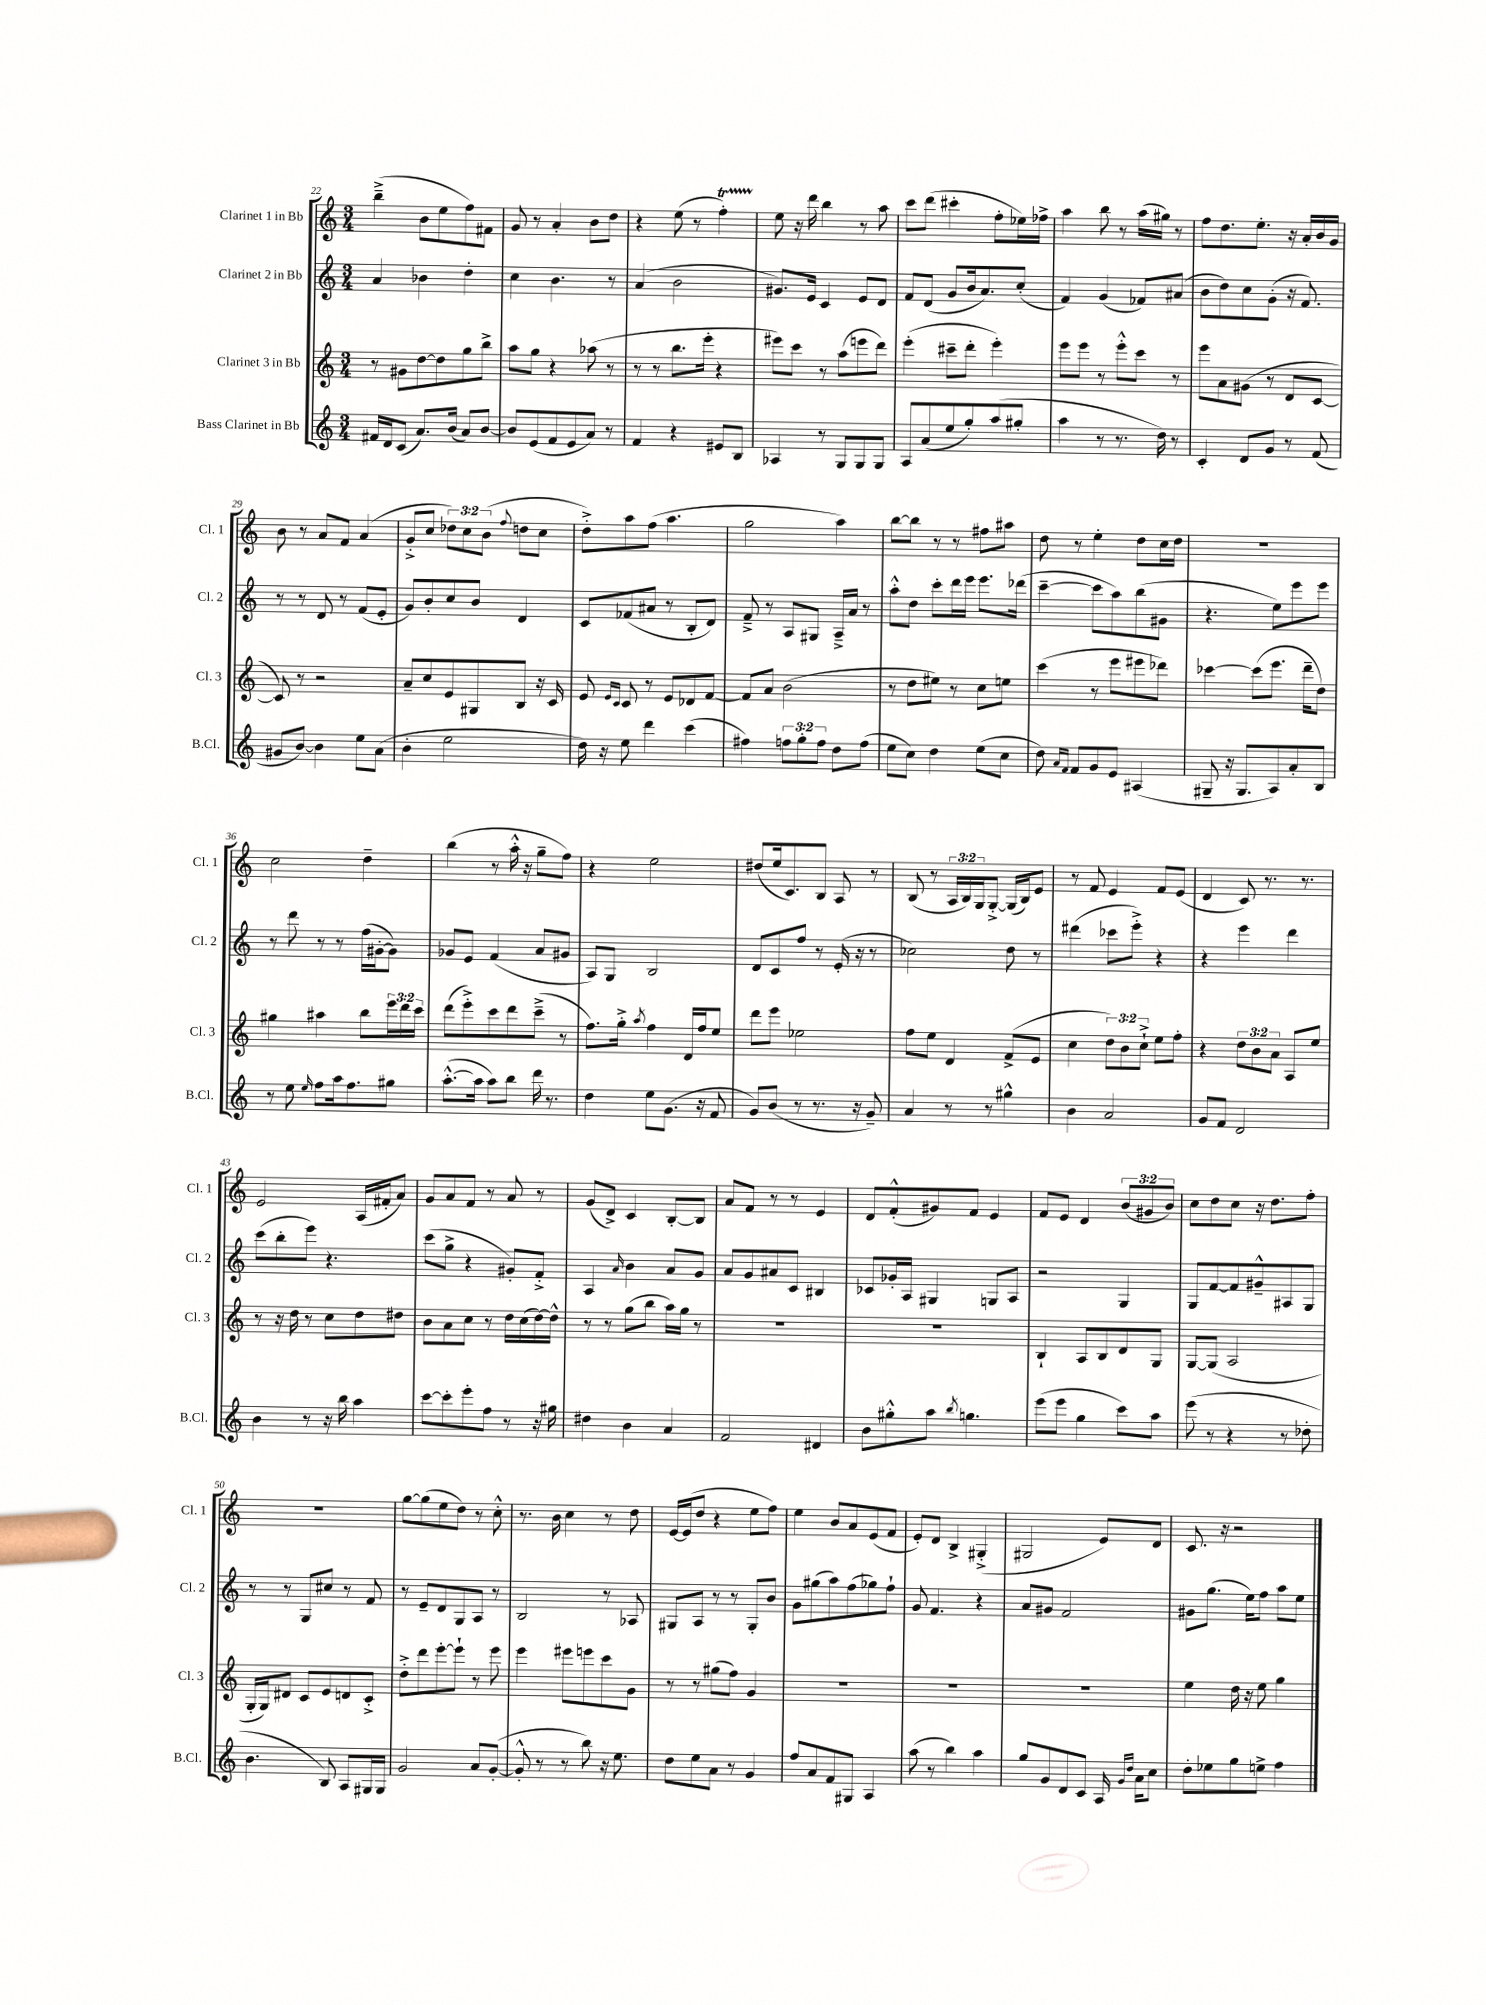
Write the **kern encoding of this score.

**kern	**kern	**kern	**kern
*staff4	*staff3	*staff2	*staff1
*clefG2	*clefG2	*clefG2	*clefG2
*k[]	*k[]	*k[]	*k[]
*M3/4	*M3/4	*M3/4	*M3/4
16f#/LL	8r	4a/	(4bb~^\
16d/J	.	.	.
(8c/J	8g#\L	.	.
8.a/L)	[8dd\	4b-\	8b\L
.	8dd\]	.	8ee\
(16b/Jk	.	.	.
8a/L)	8gg\	4dd'\	8ff\)
[8b/J	8bb^\J	.	8f#\J
=	=	=	=
8b/]L	8aa\L	4cc\	8g/
(8e/	8gg\J	.	8r
8f/	4r	4.b\	4a'/
8e/	.	.	.
8a/J)	(8aa-\	.	8b\L
8r	8r	8r	8dd\J
=	=	=	=
4f/	8r	(4a/	4r
.	8r	.	.
4r	8.bb\L	2b\	(8ee\
.	.	.	8r
.	16eee'\Jk	.	.
8e#/L	4r	.	4ff'\)
8B/J	.	.	.
=	=	=	=
4A-/	8eee#\L)	8.g#/L)	8ee\
.	8ccc\J	.	16r
.	.	16e/Jk	16ddd\
8r	8r	4c/	4bb\
8G/L	(8aa\L	.	.
8G/	8eee\	8e/L	8r
8G/J	8ddd\J)	8d/J	8aa\
=	=	=	=
8A/L	(4eee'\	8f/L	8ccc\L
(8a/	.	(8d/J	(8ddd\J
8ee/	8ccc#~\L	8g/L	4ccc#'\
8gg'/)	8ddd'\J	16b/k	.
.	.	8.a/)	.
(8aa/	4eee'\)	.	8ff'\L
8gg#'/J	.	(8cc'/J	16ee-\L)
.	.	.	16ff-^\JJ
=	=	=	=
4aa\	8eee\L	4f/)	4aa\
.	8eee\J	.	.
8r	8r	(4g/	8bb\
8.r	8eee'^^\L	.	8r
.	8ccc\J	8f-/L)	(16aa\LL
16dd\)	.	.	16gg#\JJ)
8r	8r	(8a#/J	8r
=	=	=	=
4c'/	8eee\L	8b\L	8ff\L
.	8a\	8dd\)	8.dd\
8d/L	(8g#\J	8cc\	.
.	.	.	8.ee'\J
8g/J	8r	(8g'\J	.
8r	8d/L	16r	16r
.	.	8.f/)	16a'/LL
(8f/	[8c/J	.	16b/
.	.	.	16g/JJ
=	=	=	=
8g#/L	8c/])	8r	8b\
[8b/J)	8r	8r	8r
4b\]	2r	8d/	8a/L
.	.	8r	8f/J
8ee\L	.	(8f/L	(4a/
(8a\J	.	8e'/J	.
=	=	=	=
4b'\	8a~/L	8g/L)	8g'^/L
.	8cc/	8b'/	8cc/J
2ee\	8e/	8cc/	12dd-\L)
.	.	.	12cc\
.	8G#/	8b/J	.
.	.	.	(12b\J
.	.	.	8qqff/
.	8B/J	4d/	8dd\L
.	16r	.	8cc\J
.	16c/	.	.
=	=	=	=
16dd\)	8e/	8c/L	8dd'^\L)
16r	.	.	.
.	16qqe/LL	.	.
.	16qqc/JJ	.	.
8ee\	8c/	(8f-/	8aa\
4ddd\	8r	8a#/J	(8ff\J
.	8e/L	8r	4.aa\
(4ccc\	8d-/	8B'/L	.
.	[8f/J	8d/J)	.
=	=	=	=
4ff#\)	8f/]L	8f~^/	2gg\
.	8a/J	8r	.
12ff\L	(2b\	8A/L	.
12gg'\	.	.	.
.	.	8G#/J	.
12ff\J	.	.	.
8dd\L	.	16A~^/LL	4aa\)
.	.	16a/JJ	.
(8ff\J	.	8r	.
=	=	=	=
8ee\L	8r	8aa'^^\L	[8bb\L
8cc\J)	8dd\L	8dd\J	8bb\]J
4dd\	8ee#\J)	8ccc'\L	8r
.	8r	16ddd\L	8r
.	.	16eee\JJ	.
(8ee\L	8cc\L	8.eee\L	8ff#\L
8cc\J	8ee\J	.	8aa#\J
.	.	(16ddd-\Jk	.
=	=	=	=
8dd\)	(4ccc\	[4ccc~\	8dd\
16qqa/LL	.	.	.
16qqf/JJ	.	.	.
8f/L	.	.	8r
8g/	8r	8ccc\]L	4ee'\
8e/J	8eee\L	8aa\)	.
(4A#/	8eee#\	(8bb\	8dd\L
.	8ddd-\J)	8g#\J	16cc\L
.	.	.	16dd\JJ
=	=	=	=
8G#~/	[4ccc-\	4.r	2.r
16r	.	.	.
8.G#/L	.	.	.
.	(8ccc-\]L	.	.
8A/)	8.eee\J	8ee\L)	.
8a'/	.	8eee\	.
.	16ddd~\LK	.	.
8B/J	8dd\J)	8eee\J	.
=	=	=	=
8r	4gg#\	8r	2cc\
8ee\	.	8ddd\	.
16qqee/	.	.	.
8ff\L	4aa#\	8r	.
16aa\k	.	8r	.
8.ff\	.	.	.
.	8bb\L	(16ff\LL	4dd~\
.	.	[16g#'\J	.
8gg#\J	24eee\L	8g#\]J)	.
.	24ddd\	.	.
.	24ccc\JJ	.	.
=	=	=	=
([8.aa'^^\L	(8ddd\L	8g-/L	(4bb\
.	8eee'^\)	8e/J	.
16aa\]Jk	.	.	.
8aa\L)	8ccc\	(4f/	8r
8bb\J	8ddd\	.	16aa'^^\
.	.	.	16r
16ddd\	(8ccc~^\J	8a/L	8gg~\L
8.r	.	.	.
.	8r	8g#/J	8ff\J)
=	=	=	=
4dd\	8.ff\L)	8A/L)	4r
.	.	8G/J	.
.	16gg'^\Jk	.	.
.	8qaa/	.	.
8ee\L	4ff\	2B/	2ee\
(8.g\J	.	.	.
.	16d/LL	.	.
16r	16ff/J	.	.
8f/	8ee/J	.	.
=	=	=	=
8g/L)	8ddd\L	8d/L	(8dd#/L
(8b/J	8eee\J	8c/	16ee/k
.	.	.	8.c/)
8r	2ee-\	8ff/J	.
8.r	.	8r	8B/J
.	.	(16e'/	8A/
16r	.	16r	.
8g~/)	.	8r	8r
=	=	=	=
4a/	8ff\L	2cc-\)	(8B/
.	8ee\J	.	8r
8r	4d/	.	24A/LL
.	.	.	24B/)
.	.	.	24G/J
8r	.	.	[8G'^/J
4gg#^^\	(8f^/L	8dd\	(16G/]LL
.	.	.	16B/J)
.	8e/J	8r	8e/J
=	=	=	=
4b\	4cc\	(4ddd#\	8r
.	.	.	8f/
2a/	12dd\L)	8ccc-\L	4e/
.	12b\	.	.
.	.	8eee'^\J)	.
.	12cc`^\J	.	.
.	8ee\L	4r	8f/L
.	8ff'\J	.	(8e/J
=	=	=	=
8g/L	4r	4r	4d/
8f/J	.	.	.
2d/	12dd\L	4eee\	8c/)
.	12b\	.	.
.	.	.	8.r
.	12a\J	.	.
.	8A/L	4ddd\	.
.	.	.	8.r
.	8ee/J	.	.
=	=	=	=
4b\	8r	(8ccc\L	2e/
.	16r	8bb'\	.
.	16dd\	.	.
8r	8r	8eee\J)	.
16r	8cc\L	4.r	.
16bb\	.	.	.
4aa\	8dd\	.	(16A/LL
.	.	.	16f#'/J
.	8dd#\J	.	8a/J)
=	=	=	=
[8ccc\L	8b\L	(8ccc\L	8g/L
8ccc'\]	8a\	8gg^\J	8a/
8eee'\	8cc\J	4r	8f/J
8ff\J	8r	.	8r
8r	16dd\LL	8g#'/L)	8a/
.	(16cc\	.	.
16r	[16dd\)	8f'^/J	8r
16gg#\	16dd^^\]JJ	.	.
=	=	=	=
4dd#\	8r	4A/	(8g/L
.	8r	.	8d^/J)
.	.	16qqa/	.
4b\	(8gg\L	4b\	4c/
.	8bb\J	.	.
4a/	16aa\LL)	8a/L	[8B'/L
.	16gg\JJ	.	.
.	8r	8g/J	8B/]J
=	=	=	=
2f/	2.r	8a/L	8a/L
.	.	8g/	8f/J
.	.	8a#/	8r
.	.	8c/J	8r
4d#/	.	4B#/	4e/
=	=	=	=
8b\L	2.r	8c-/L	8d/L
8gg#'^^\	.	16g-'/L	(8f'^^/
.	.	16A/JJ	.
8aa\J	.	4G#/	8g#/)
8qbb/	.	.	.
4.gg\	.	.	8f/J
.	.	8G/L	4e/
.	.	8A/J	.
=	=	=	=
(8eee\L	4B`/	2r	8f/L
8eee\J	.	.	8e/J
4gg\	8A/L	.	4d/
.	8B/	.	.
8ccc\L)	8d/	4G/	(12b/L
.	.	.	12g#/
8aa\J	8G/J	.	.
.	.	.	12b/J)
=	=	=	=
(8eee\	[8G/L	8G/L	8cc\L
8r	(8G/]J	[8f/	8dd\
4r	2A/	8f/]	8cc\J
.	.	8g#~^^/	16r
.	.	.	8.dd\L
8r	.	8A#/	.
8dd-'\	.	8G/J	8ff'\J
=	=	=	=
4.b\	16G'/LL	8r	2.r
.	16G/J)	.	.
.	8d#/J	8r	.
.	8c/L	8G/L	.
8B/)	8e/	8cc#/J	.
8A/L	8d/	8r	.
16G#/L	8c'^/J	8f/	.
16G#/JJ	.	.	.
=	=	=	=
2g/	8dd'^\L	8r	[8gg\L
.	8ddd\	8e~/L	(8gg\]
.	[8eee'\	8d/	8ee\
.	8eee`\]J	8G/	8dd\J)
8a/L	8r	8A/J	8r
([8g'/J	8eee\	8r	8cc'^^\
=	=	=	=
8g'^^/]	4eee\	2B/	8.r
8r	.	.	.
.	.	.	16b\
8r	8eee#\L	.	4cc\
8bb\)	8eee\	.	.
16r	8ccc\	8r	8r
8.ee\	.	.	.
.	8g\J	8A-/	8dd\
=	=	=	=
8dd\L	8r	8G#/L	[16e/LL
.	.	.	(16e/]J
8ee\	8r	8A/J	8dd/J
8a\J	(8gg#\L	8r	4r
8r	8ff\J)	8r	.
4g/	4g/	8G#'/L	8ee\L
.	.	8b/J	8ff\J)
=	=	=	=
8ff/L	2.r	8g\L	4ee\
8a/	.	(8gg#\	.
8f/	.	8aa\)	8b/L
8G#/J	.	(8ff\	8a/
4A/	.	8gg-\)	(8e/
.	.	8ff`\J	8f/J
=	=	=	=
(8aa\	2.r	8g/	8e'/L)
8r	.	4.f/	8d/J
4bb\)	.	.	4B^/
4aa\	.	4r	(4G#'^/
=	=	=	=
8gg/L	2.r	8a/L	2G#/
8g/	.	8g#/J	.
8d/	.	2f/	.
8c/J	.	.	.
16A/	.	.	8e/L)
16qqg/LL	.	.	.
16qqdd/JJ	.	.	.
16a\LK	.	.	.
8cc\J	.	.	8d/J
=	=	=	=
8dd'\L	4ee\	8g#\L	8.c/
8ee-\	.	(8.gg\J	.
.	.	.	16r
8gg\	16dd\	.	2r
.	16r	16ee\LK)	.
8ee^\J	8ee\	8ff\J	.
4ff\	4gg\	8aa\L	.
.	.	8ee\J	.
==	==	==	==
*-	*-	*-	*-
